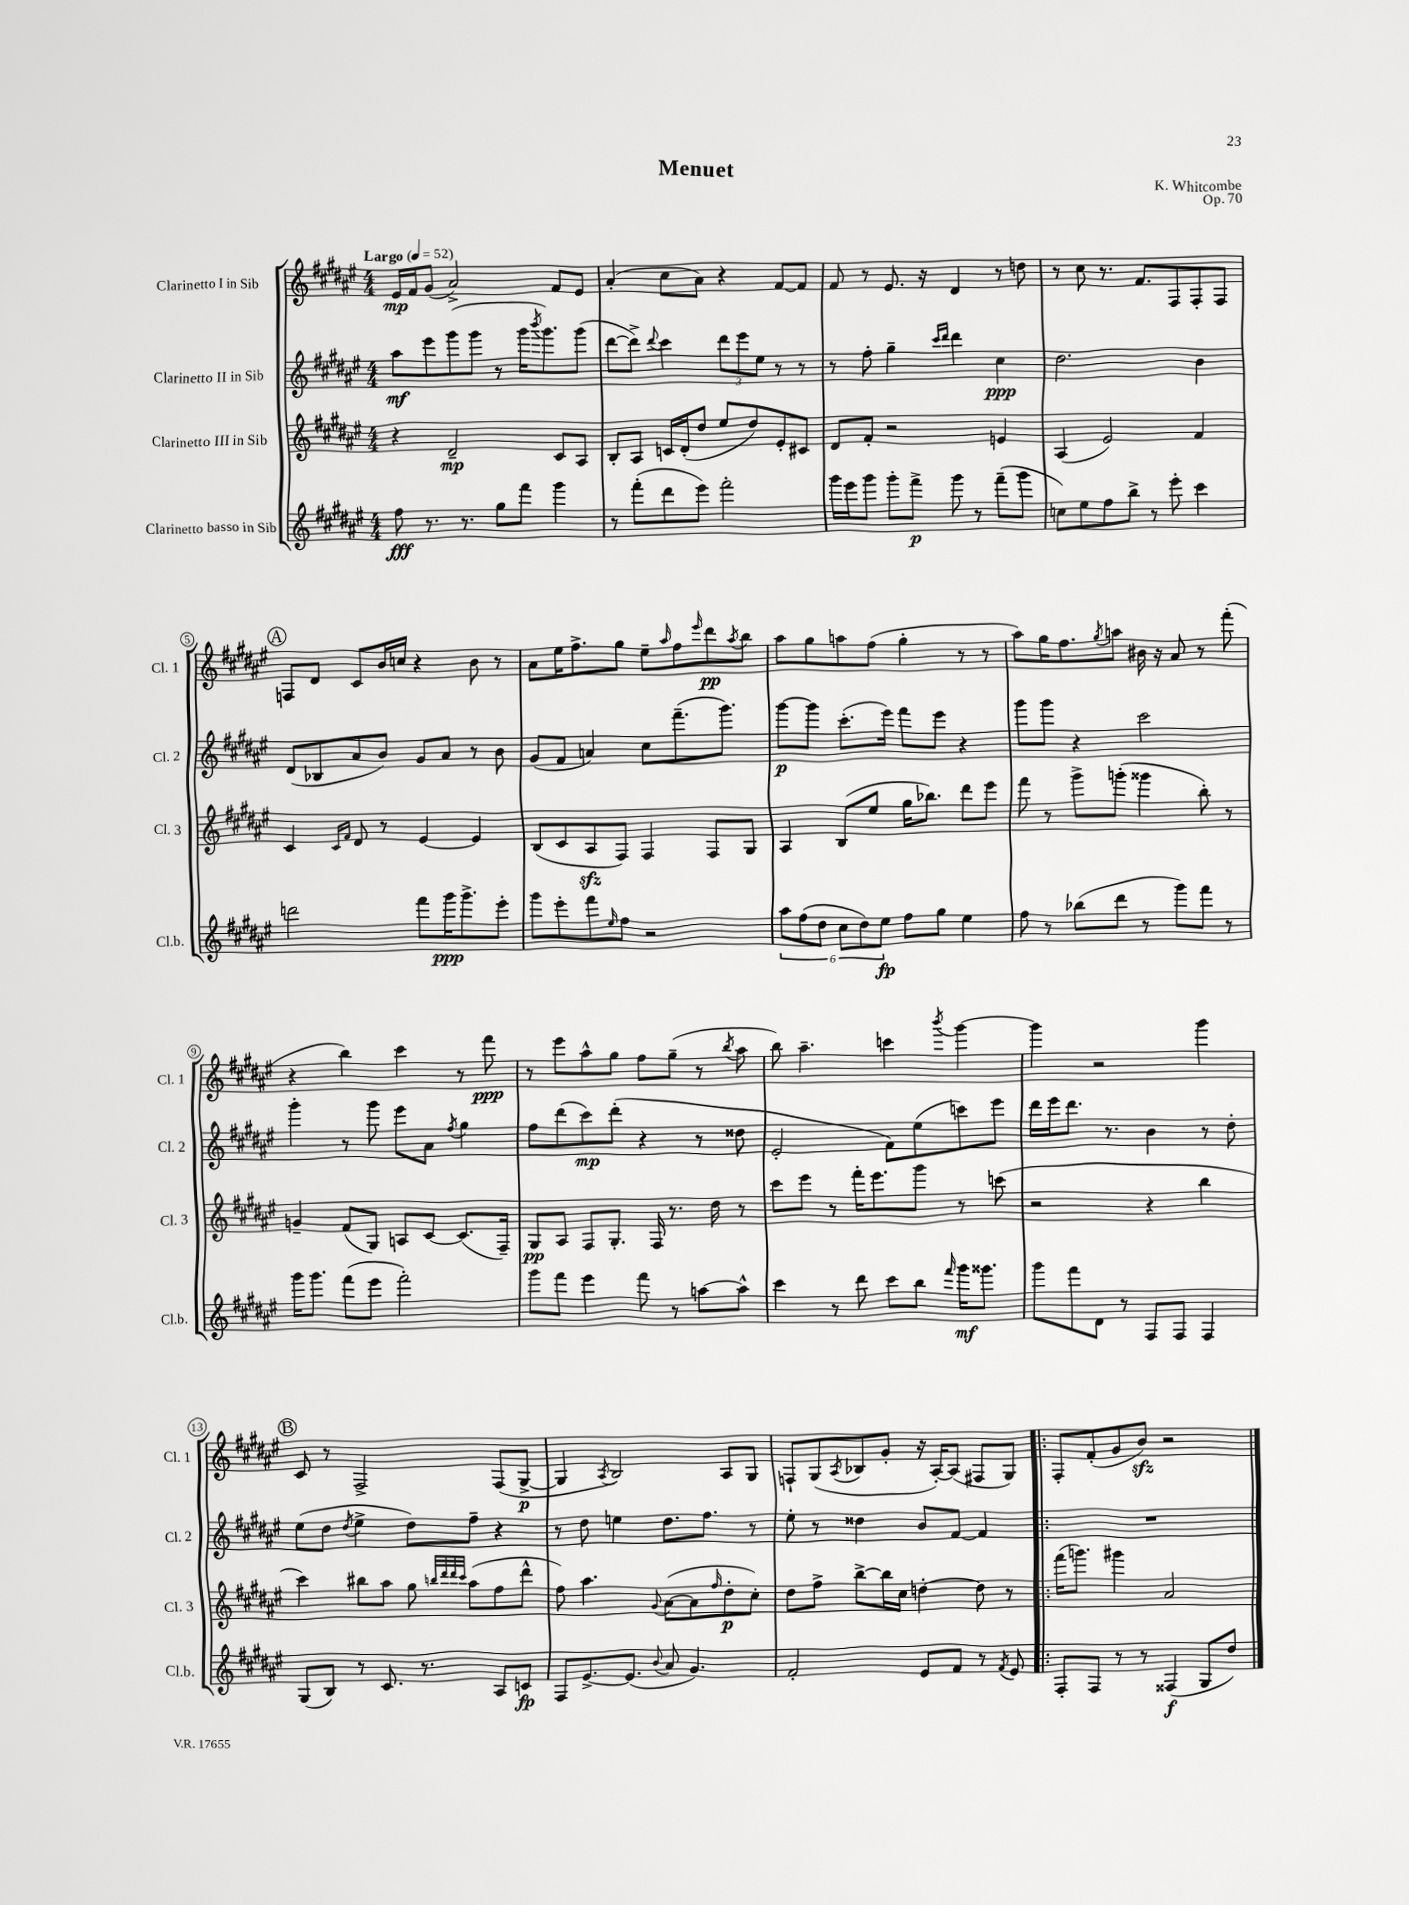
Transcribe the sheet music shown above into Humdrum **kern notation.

**kern	**dynam	**kern	**dynam	**kern	**dynam	**kern	**dynam
*part4	*part4	*part3	*part3	*part2	*part2	*part1	*part1
*staff4	*staff4	*staff3	*staff3	*staff2	*staff2	*staff1	*staff1
*I"Clarinetto basso in Sib	*	*I"Clarinetto III in Sib	*	*I"Clarinetto II in Sib	*	*I"Clarinetto I in Sib	*
*I'Cl.b.	*	*I'Cl. 3	*	*I'Cl. 2	*	*I'Cl. 1	*
*clefG2	*	*clefG2	*	*clefG2	*	*clefG2	*
*k[f#c#g#d#a#e#]	*	*k[f#c#g#d#a#e#]	*	*k[f#c#g#d#a#e#]	*	*k[f#c#g#d#a#e#]	*
*M4/4	*	*M4/4	*	*M4/4	*	*M4/4	*
*MM52	*	*MM52	*	*MM52	*	*MM52	*
=1	=1	=1	=1	=1	=1	=1	=1
!	!	!	!	!	!	!LO:TX:a:B:t=Largo	!
8ff#\	fff	4r	.	8aa#\L	mf	16e#/LL	mp
.	.	.	.	.	.	16f#/J	.
8.r	.	.	.	8eee#\	.	(8g#/J	.
.	.	2d#~/	mp	(8ggg#\	.	2a#^/)	.
8.r	.	.	.	.	.	.	.
.	.	.	.	8ggg#\J	.	.	.
8gg#\L	.	.	.	8r	.	.	.
8fff#\J	.	.	.	16ggg#\KL	.	.	.
.	.	.	.	8qbbb/	.	.	.
.	.	.	.	8.ggg#\)	.	.	.
4ggg#\	.	8c#/L	.	.	.	8f#/L	.
.	.	8A#/J	.	(8ggg#\J	.	8e#/J	.
=2	=2	=2	=2	=2	=2	=2	=2
8r	.	8B'/L	.	[8ddd#\L	.	(4a#'/	.
(8fff#'\L	.	8A#/J	.	8ddd#^\J])	.	.	.
.	.	.	.	8qqddd#/	.	.	.
8ddd#\	.	16cn/LL	.	4ccc#\	.	8cc#\L	.
.	.	(16d#'/J	.	.	.	.	.
8eee#\J)	.	8dd#/J	.	.	.	8a#\J)	.
2fff#'\	.	8ee#/L	.	12ddd#\L	.	4r	.
.	.	.	.	12eee#\	.	.	.
.	.	8dd#/)	.	.	.	.	.
.	.	.	.	12ee#\J	.	.	.
.	.	8e#'/	.	8r	.	[8f#/L	.
.	.	8c#X/J	.	8r	.	8f#/J]	.
=3	=3	=3	=3	=3	=3	=3	=3
16ggg#\LL	.	8d#/L	.	8r	.	8f#/	.
16eee#\J	.	.	.	.	.	.	.
8ggg#\J	.	8f#'/J	.	8ff#'\	.	8r	.
8ggg#'\L	.	2r	.	4gg#~\	.	8.e#/	.
8fff#^\J	p	.	.	.	.	.	.
.	.	.	.	.	.	16r	.
.	.	.	.	16qqccc#/LL	.	.	.
.	.	.	.	16qqddd#/JJ	.	.	.
8ggg#\	.	.	.	4ddd#\	.	4d#/	.
8r	.	.	.	.	.	.	.
(8fff#~\L	.	4en/	.	4cc#\	ppp	8r	.
8ggg#\J	.	.	.	.	.	8ddn\	.
=4	=4	=4	=4	=4	=4	=4	=4
8ccn\L)	.	(4A#/	.	2.dd#\	.	8r	.
8ee#\	.	.	.	.	.	8cc#\	.
8ff#\	.	2e#/)	.	.	.	8.r	.
8bb^\J	.	.	.	.	.	.	.
.	.	.	.	.	.	8.f#/L	.
8r	.	.	.	.	.	.	.
8eee#'\	.	.	.	.	.	8F#/	.
4ccc#\	.	4f#/	.	4b\	.	8F#'/	.
.	.	.	.	.	.	8F#/J	.
!!LO:LB:g=z
!!LO:REH:place=s1:t=A
=5	=5	=5	=5	=5	=5	=5	=5
2dddn\	.	4c#/	.	(8d#/L	.	8Fn/L	.
.	.	.	.	8B-X/	.	8d#/J	.
.	.	16qqc#/LL	.	.	.	.	.
.	.	16qqf#/JJ	.	.	.	.	.
.	.	8d#/	.	8a#/	.	8c#/L	.
.	.	8r	.	8b/J)	.	16b/L	.
.	.	.	.	.	.	16ccn/JJ	.
8fff#\L	.	[4e#/	.	8g#/L	.	4r	.
16ggg#\K	ppp	.	.	8a#/J	.	.	.
8.ggg#^\	.	.	.	.	.	.	.
.	.	4e#/]	.	8r	.	8b\	.
8eee#'\J	.	.	.	8b\	.	8r	.
=6	=6	=6	=6	=6	=6	=6	=6
8ggg#\L	.	(8B/L	.	(8g#/L	.	8a#\L	.
8eee#'\	.	8c#/	.	8f#/J	.	16ee#\K	.
.	.	.	.	.	.	8.ff#^\	.
8fff#\	.	8A#zz/	.	4an/)	.	.	.
16qqee#/	.	.	.	.	.	.	.
8ff#\J	.	8F#/J)	.	.	.	8gg#\J	.
2r	.	4F#/	.	8cc#\L	.	8ee#~\L	.
.	.	.	.	.	.	16qqaa#/	.
.	.	.	.	(8.fff#~\	.	8ff#\	.
.	.	.	.	.	.	16qqeee#/	.
.	.	8F#/L	.	.	.	8ddd#\	pp
.	.	.	.	8.ggg#\J)	.	.	.
.	.	.	.	.	.	8qaa#/	.
.	.	8G#/J	.	.	.	8bb\J	.
=7	=7	=7	=7	=7	=7	=7	=7
12aa#\L	.	4A#/	.	[8ggg#\L	p	8aa#\L	.
(12ff#\	.	.	.	.	.	.	.
.	.	.	.	8ggg#\J]	.	8gg#\	.
12dd#\J	.	.	.	.	.	.	.
12cc#\L	.	(8B/L	.	(8.ccc#'\L	.	8aan\	.
12dd#\)	.	.	.	.	.	.	.
.	.	8ee#/J	.	.	.	(8ff#\J	.
12ee#\J	fp	.	.	.	.	.	.
.	.	.	.	16eee#\Jk)	.	.	.
8ff#\L	.	16gg#\KL	.	8fff#\L	.	4gg#'\	.
.	.	8.bb-X\J)	.	.	.	.	.
8gg#\J	.	.	.	8eee#\J	.	.	.
4ee#\	.	8ddd#\L	.	4r	.	8r	.
.	.	8eee#\J	.	.	.	8r	.
=8	=8	=8	=8	=8	=8	=8	=8
8ff#\	.	8fff#\	.	8ggg#\L	.	8aa#\L)	.
8r	.	8r	.	8ggg#\J	.	16gg#\K	.
.	.	.	.	.	.	8.ff#\	.
(8bb-X\L	.	8ggg#^\L	.	4r	.	.	.
.	.	.	.	.	.	8qgg#/	.
8ddd#\J	.	(8gggn'\J	.	.	.	8aan\J	.
8r	.	4ggg##X\	.	2ccc#\	.	16b#X\	.
.	.	.	.	.	.	16r	.
8ggg#\L)	.	.	.	.	.	8a#/	.
8fff#\J	.	8bb'\)	.	.	.	8r	.
8r	.	8r	.	.	.	(8fff#'\	.
!!LO:LB:g=z
=9	=9	=9	=9	=9	=9	=9	=9
16ggg#\KL	.	4gn~/	.	4ggg#'\	.	4r	.
8.ggg#\J	.	.	.	.	.	.	.
(8fff#\L	.	(8f#/L	.	8r	.	4bb\)	.
8eee#\J	.	8G#/J)	.	8ggg#\	.	.	.
2fff#'\)	.	8An/L	.	8eee#\L	.	4ccc#\	.
.	.	[8c#/J	.	8a#\J	.	.	.
.	.	.	.	8qff#/	.	.	.
.	.	(8.c#/L]	.	4gg#\	.	8r	.
.	.	.	.	.	.	8fff#\	ppp
.	.	16F#~/Jk)	.	.	.	.	.
=10	=10	=10	=10	=10	=10	=10	=10
8ggg#\L	.	8G#/L	pp	8ff#\L	.	8r	.
8fff#\J	.	8A#/J	.	(8ddd#\	.	8eee#\L	.
4eee#\	.	8F#/L	.	8ccc#\)	mp	8aa#^^\	.
.	.	8.G#'/J	.	(8ddd#'\J	.	8gg#\J	.
8fff#\	.	.	.	4r	.	8ff#\L	.
.	.	16F#/	.	.	.	.	.
8r	.	8.r	.	.	.	(8gg#~\J	.
[8aan\L	.	.	.	8r	.	8r	.
.	.	16dd#\	.	.	.	.	.
.	.	.	.	.	.	8qbb/	.
8aa^^\J]	.	8r	.	8dd##X\	.	8aa#\	.
=11	=11	=11	=11	=11	=11	=11	=11
4ccc#\	.	8ccc#\L	.	2e#'/	.	8bb\)	.
.	.	8eee#\J	.	.	.	4.aa#~\	.
8r	.	8r	.	.	.	.	.
8ddd#\	.	16fff#'\KL	.	.	.	.	.
.	.	8.eee#\	.	.	.	.	.
8ccc#\L	.	.	.	8f#\L)	.	4cccn\	.
8bb\J	.	8ggg#\J	.	(8ee#\	.	.	.
16qqfff#/	.	.	.	.	.	8qbbb/	.
16ggg#\KL	mf	8r	.	8cccn\)	.	[4ggg#\	.
8.ggg##X\J	.	.	.	.	.	.	.
.	.	(8cccn\	.	8eee#\J	.	.	.
=12	=12	=12	=12	=12	=12	=12	=12
8ggg#\L	.	2r	.	16ddd#\LL	.	4ggg#\]	.
.	.	.	.	16eee#\J	.	.	.
8fff#\	.	.	.	8.ddd#\J	.	.	.
8d#\J	.	.	.	.	.	2r	.
.	.	.	.	8.r	.	.	.
8r	.	.	.	.	.	.	.
8F#/L	.	4r	.	4b\	.	.	.
8F#/J	.	.	.	.	.	.	.
4F#/	.	4bb\	.	8r	.	4ggg#\	.
.	.	.	.	8dd#'\	.	.	.
!!LO:LB:g=z
!!LO:REH:place=s1:t=B
=13	=13	=13	=13	=13	=13	=13	=13
(8G#/L	.	4ccc#\)	.	(8ee#\L	.	8c#/	.
8B/J)	.	.	.	8dd#\J	.	8r	.
.	.	.	.	8qdd#/	.	.	.
8r	.	8bb#X\L	.	4ee#^\	.	2F#^/	.
8.c#/	.	8aa#\J	.	.	.	.	.
.	.	8gg#\	.	8dd#\L)	.	.	.
8.r	.	.	.	.	.	.	.
.	.	32qqbbn/LLL	.	.	.	.	.
.	.	32qqddd#/	.	.	.	.	.
.	.	32qqddd#/	.	.	.	.	.
.	.	32qqccc#/JJJ	.	.	.	.	.
.	.	(8aa#\L	.	8ff#~\J	.	.	.
8A#/L	.	8ff#\	.	4r	.	(8F#/L	.
8cn/J	fp	8ddd#^^\J	.	.	.	[8G#^/J	p
=14	=14	=14	=14	=14	=14	=14	=14
8F#/L	.	8ff#\)	.	8r	.	4G#/]	.
[8.e#^/	.	4.aa#\	.	8dd#\	.	.	.
.	.	.	.	.	.	8qA#/	.
.	.	.	.	4een\	.	2B/)	.
(8.e#/J]	.	.	.	.	.	.	.
8qqb/	.	8qqg#/	.	.	.	.	.
8a#/	.	([8a#\L	.	8.dd#\L	.	.	.
4.g#/)	.	8a#\]	.	.	.	.	.
.	.	.	.	8.ff#\J	.	.	.
.	.	16qqff#/	.	.	.	.	.
.	.	8dd#'\	p	.	.	8A#/L	.
.	.	8cc#'\J)	.	8r	.	8G#/J	.
=15	=15	=15	=15	=15	=15	=15	=15
2f#'/	.	8dd#\L	.	8ee#'\	.	8Fn`/L	.
.	.	8ff#^\J	.	8r	.	(8G#/	.
.	.	.	.	.	.	8qA#/	.
.	.	[8bb^\L	.	4dd##X\	.	8B-X/	.
.	.	16bb\L]	.	.	.	8g#'/J	.
.	.	16cc#\JJ	.	.	.	.	.
8e#/L	.	[4ddn'\	.	8b/L	.	16r	.
.	.	.	.	.	.	[16A#'/KL)	.
8f#/J	.	.	.	[8f#/J	.	(8A#/J]	.
8r	.	8dd\]	.	4f#/]	.	8F#X/L	.
8qf#/	.	.	.	.	.	.	.
8e#/	.	8r	.	.	.	8G#/J)	.
=16!|:	=16!|:	=16!|:	=16!|:	=16!|:	=16!|:	=16!|:	=16!|:
8F#'/L	.	(16fff#\KL	.	1r	.	8F#'/L	.
.	.	8.gggn\J)	.	.	.	.	.
8F#/J	.	.	.	.	.	(8f#'/	.
8r	.	4ggg#X\	.	.	.	8g#/	.
8r	.	.	.	.	.	8bzz/J)	.
(4F##X/	f	2a#/	.	.	.	2r	.
8G#/L	.	.	.	.	.	.	.
8dd#/J)	.	.	.	.	.	.	.
==	==	==	==	==	==	==	==
*-	*-	*-	*-	*-	*-	*-	*-
